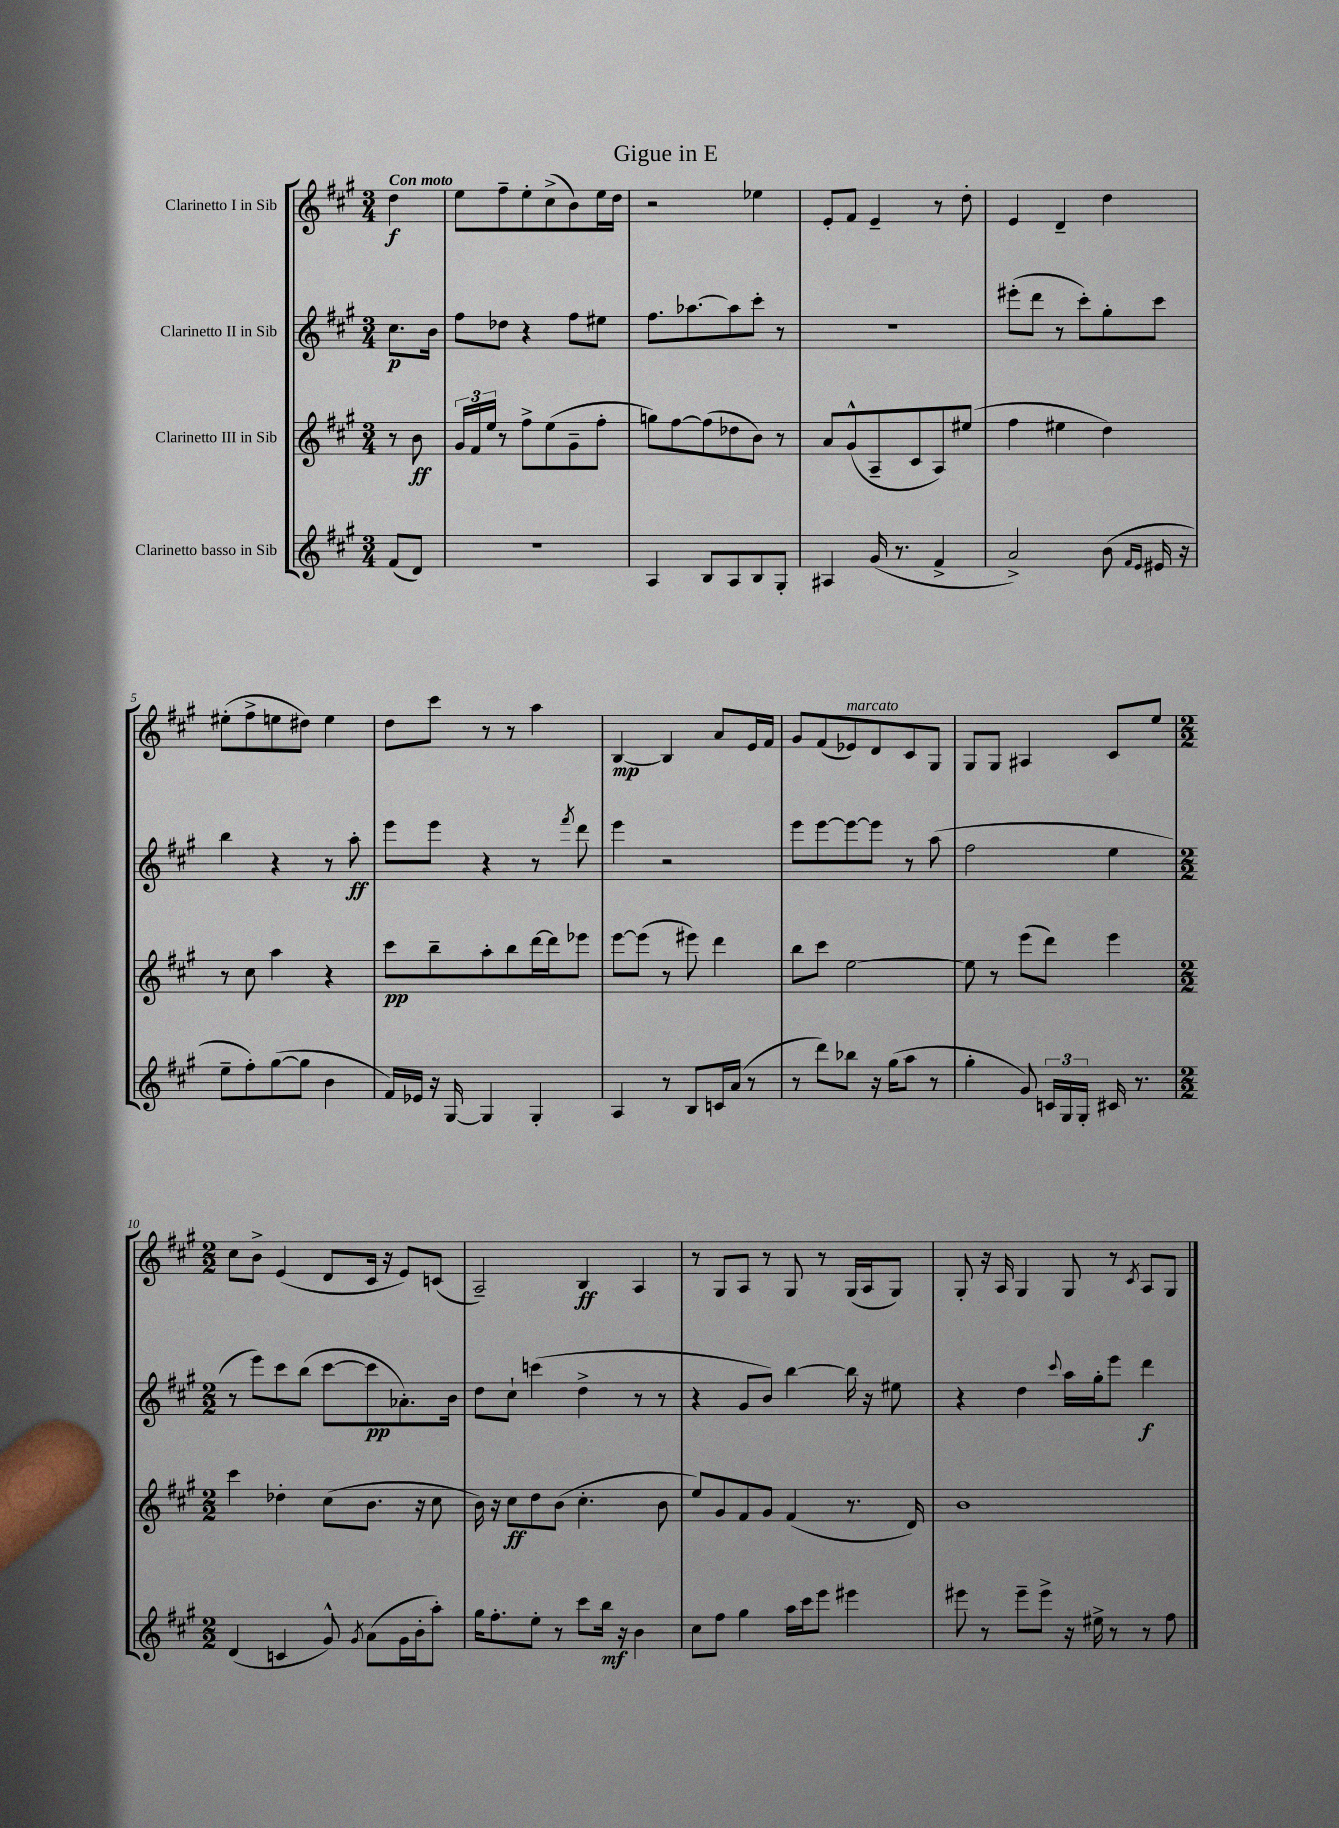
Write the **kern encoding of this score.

**kern	**dynam	**kern	**dynam	**kern	**dynam	**kern	**dynam
*part4	*part4	*part3	*part3	*part2	*part2	*part1	*part1
*staff4	*staff4	*staff3	*staff3	*staff2	*staff2	*staff1	*staff1
*I"Clarinetto basso in Sib	*	*I"Clarinetto III in Sib	*	*I"Clarinetto II in Sib	*	*I"Clarinetto I in Sib	*
*clefG2	*	*clefG2	*	*clefG2	*	*clefG2	*
*k[f#c#g#]	*	*k[f#c#g#]	*	*k[f#c#g#]	*	*k[f#c#g#]	*
*M3/4	*	*M3/4	*	*M3/4	*	*M3/4	*
=	=	=	=	=	=	=	=
!	!	!	!	!	!	!LO:TX:a:B:t=Con moto	!
(8f#/L	.	8r	.	8.cc#\L	p	4dd\	f
8d/J)	.	8b\	ff	.	.	.	.
.	.	.	.	16b\Jk	.	.	.
=1	=1	=1	=1	=1	=1	=1	=1
2.r	.	24g#/LL	.	8ff#\L	.	8ee\L	.
.	.	24f#/	.	.	.	.	.
.	.	24ee/JJ	.	.	.	.	.
.	.	8r	.	8dd-X\J	.	8ff#~\	.
.	.	8ff#^\L	.	4r	.	8ee'\	.
.	.	(8ee\	.	.	.	(8cc#^\	.
.	.	8g#~\	.	8ff#\L	.	8b\)	.
.	.	8ff#'\J	.	8ee#X\J	.	16ee\L	.
.	.	.	.	.	.	16dd\JJ	.
=2	=2	=2	=2	=2	=2	=2	=2
4A/	.	8ggn\L)	.	8.ff#\L	.	2r	.
.	.	[8ff#\	.	.	.	.	.
.	.	.	.	[8.aa-X\	.	.	.
8B/L	.	(8ff#\]	.	.	.	.	.
8A/	.	8dd-X\	.	8aa-\]	.	.	.
8B/	.	8b\J)	.	8ccc#'\J	.	4ee-X\	.
8G#'/J	.	8r	.	8r	.	.	.
=3	=3	=3	=3	=3	=3	=3	=3
4A#X/	.	8a/L	.	2.r	.	8e'/L	.
.	.	(8g#^^/	.	.	.	8f#/J	.
(16g#/	.	8A~/	.	.	.	4e~/	.
8.r	.	.	.	.	.	.	.
.	.	8c#/	.	.	.	.	.
4f#^/	.	8A/)	.	.	.	8r	.
.	.	(8ee#X/J	.	.	.	8dd'\	.
=4	=4	=4	=4	=4	=4	=4	=4
2a^/)	.	4ff#\	.	(8eee#X'\L	.	4e/	.
.	.	.	.	8ddd\J	.	.	.
.	.	4ee#X\	.	8r	.	4d~/	.
.	.	.	.	8ccc#'\L)	.	.	.
(8b\	.	4dd\)	.	8gg#'\	.	4dd\	.
16qqf#/LL	.	.	.	.	.	.	.
16qqe/JJ	.	.	.	.	.	.	.
16e#X/	.	.	.	8ccc#\J	.	.	.
16r	.	.	.	.	.	.	.
!!LO:LB:g=z
=5	=5	=5	=5	=5	=5	=5	=5
8ee~\L	.	8r	.	4bb\	.	(8ee#X'\L	.
8ff#'\)	.	8cc#\	.	.	.	8ff#^\	.
([8gg#\	.	4aa\	.	4r	.	8een\	.
8gg#\J]	.	.	.	.	.	8dd#X\J)	.
4b\	.	4r	.	8r	.	4ee\	.
.	.	.	.	8aa'\	ff	.	.
=6	=6	=6	=6	=6	=6	=6	=6
16f#/LL)	.	8ccc#\L	pp	8eee\L	.	8dd\L	.
16e-X/JJ	.	.	.	.	.	.	.
16r	.	8bb~\	.	8eee\J	.	8ccc#\J	.
[16G#/	.	.	.	.	.	.	.
4G#/]	.	8aa'\	.	4r	.	8r	.
.	.	8bb\	.	.	.	8r	.
4G#'/	.	[16ddd\L	.	8r	.	4aa\	.
.	.	16ddd\J]	.	.	.	.	.
.	.	.	.	8qfff#/	.	.	.
.	.	8eee-X\J	.	8ddd\	.	.	.
=7	=7	=7	=7	=7	=7	=7	=7
4A/	.	[8eee\L	.	4eee\	.	[4B/	mp
.	.	(8eee\J]	.	.	.	.	.
8r	.	8r	.	2r	.	4B/]	.
8B/L	.	8eee#X\)	.	.	.	.	.
16cn/L	.	4ddd\	.	.	.	8a/L	.
(16a/JJ	.	.	.	.	.	.	.
8r	.	.	.	.	.	16e/L	.
.	.	.	.	.	.	16f#/JJ	.
=8	=8	=8	=8	=8	=8	=8	=8
8r	.	8bb\L	.	8eee\L	.	8g#/L	.
8ddd\L)	.	8ccc#\J	.	[8eee\	.	(8f#/	.
!	!	!	!	!	!	!LO:TX:a:i:t=marcato	!
8bb-X\J	.	[2ee\	.	8eee\_	.	8e-X/)	.
16r	.	.	.	8eee\J]	.	8d/	.
(16gg#\KL	.	.	.	.	.	.	.
8aa\J	.	.	.	8r	.	8c#/	.
8r	.	.	.	(8aa\	.	8G#/J	.
=9	=9	=9	=9	=9	=9	=9	=9
4gg#'\	.	8ee\]	.	2ff#\	.	8G#/L	.
.	.	8r	.	.	.	8G#/J	.
8g#/)	.	(8eee\L	.	.	.	4A#X/	.
24cn/LL	.	8ddd\J)	.	.	.	.	.
24G#/	.	.	.	.	.	.	.
24G#'/JJ	.	.	.	.	.	.	.
16c#X/	.	4eee\	.	4ee\	.	8c#/L	.
8.r	.	.	.	.	.	.	.
.	.	.	.	.	.	8ee/J	.
!!LO:LB:g=z
=10	=10	=10	=10	=10	=10	=10	=10
*M2/2	*	*M2/2	*	*M2/2	*	*M2/2	*
(4d/	.	4ccc#\	.	8r	.	8cc#\L	.
.	.	.	.	8eee\L)	.	8b^\J	.
4cn/	.	4dd-X'\	.	8ccc#\	.	(4e/	.
.	.	.	.	(8bb\J	.	.	.
8g#^^/)	.	(8cc#\L	.	[8ccc#\L	.	8d/L	.
8qg#/	.	.	.	.	.	.	.
(8a\L	.	8.b\J	.	8ccc#\]	pp	16c#/Jk	.
.	.	.	.	.	.	16r	.
16g#\L	.	.	.	8.a-X'\)	.	8e/L)	.
16b'\J	.	16r	.	.	.	.	.
8aa'\J)	.	8cc#\	.	.	.	(8cn/J	.
.	.	.	.	16b\Jk	.	.	.
=11	=11	=11	=11	=11	=11	=11	=11
16gg#\KL	.	16b\)	.	8dd\L	.	2A~/)	.
8.ff#'\	.	16r	.	.	.	.	.
.	.	8cc#\L	ff	8cc#`\J	.	.	.
8ee'\J	.	8dd\	.	(4cccn\	.	.	.
8r	.	(8b\J	.	.	.	.	.
8ccc#\L	.	4.cc#'\	.	4dd^\	.	4B/	ff
16bb\Jk	mf	.	.	.	.	.	.
16r	.	.	.	.	.	.	.
4b\	.	.	.	8r	.	4A/	.
.	.	8b\	.	8r	.	.	.
=12	=12	=12	=12	=12	=12	=12	=12
8cc#\L	.	8ee/L)	.	4r	.	8r	.
8ff#\J	.	8g#/	.	.	.	8G#/L	.
4gg#\	.	8f#/	.	8g#/L	.	8A/J	.
.	.	8g#/J	.	8b/J)	.	8r	.
16aa\LL	.	(4f#/	.	[4bb\	.	8G#/	.
16ccc#\J	.	.	.	.	.	.	.
8eee\J	.	.	.	.	.	8r	.
4eee#X\	.	8.r	.	16bb\]	.	(16G#/LL	.
.	.	.	.	16r	.	16A/J	.
.	.	.	.	8ee#X\	.	8G#/J)	.
.	.	16d/)	.	.	.	.	.
=13	=13	=13	=13	=13	=13	=13	=13
8eee#X\	.	1b	.	4r	.	8G#'/	.
8r	.	.	.	.	.	16r	.
.	.	.	.	.	.	16A/	.
8eee#~\L	.	.	.	4dd\	.	4G#/	.
8eee#^\J	.	.	.	.	.	.	.
.	.	.	.	8qqccc#/	.	.	.
16r	.	.	.	16aa\LL	.	8G#/	.
16ee#X^\	.	.	.	16gg#'\J	.	.	.
8r	.	.	.	8eee\J	.	8r	.
.	.	.	.	.	.	8qc#/	.
8r	.	.	.	4ddd\	f	8A/L	.
8ff#\	.	.	.	.	.	8G#/J	.
==	==	==	==	==	==	==	==
*-	*-	*-	*-	*-	*-	*-	*-
